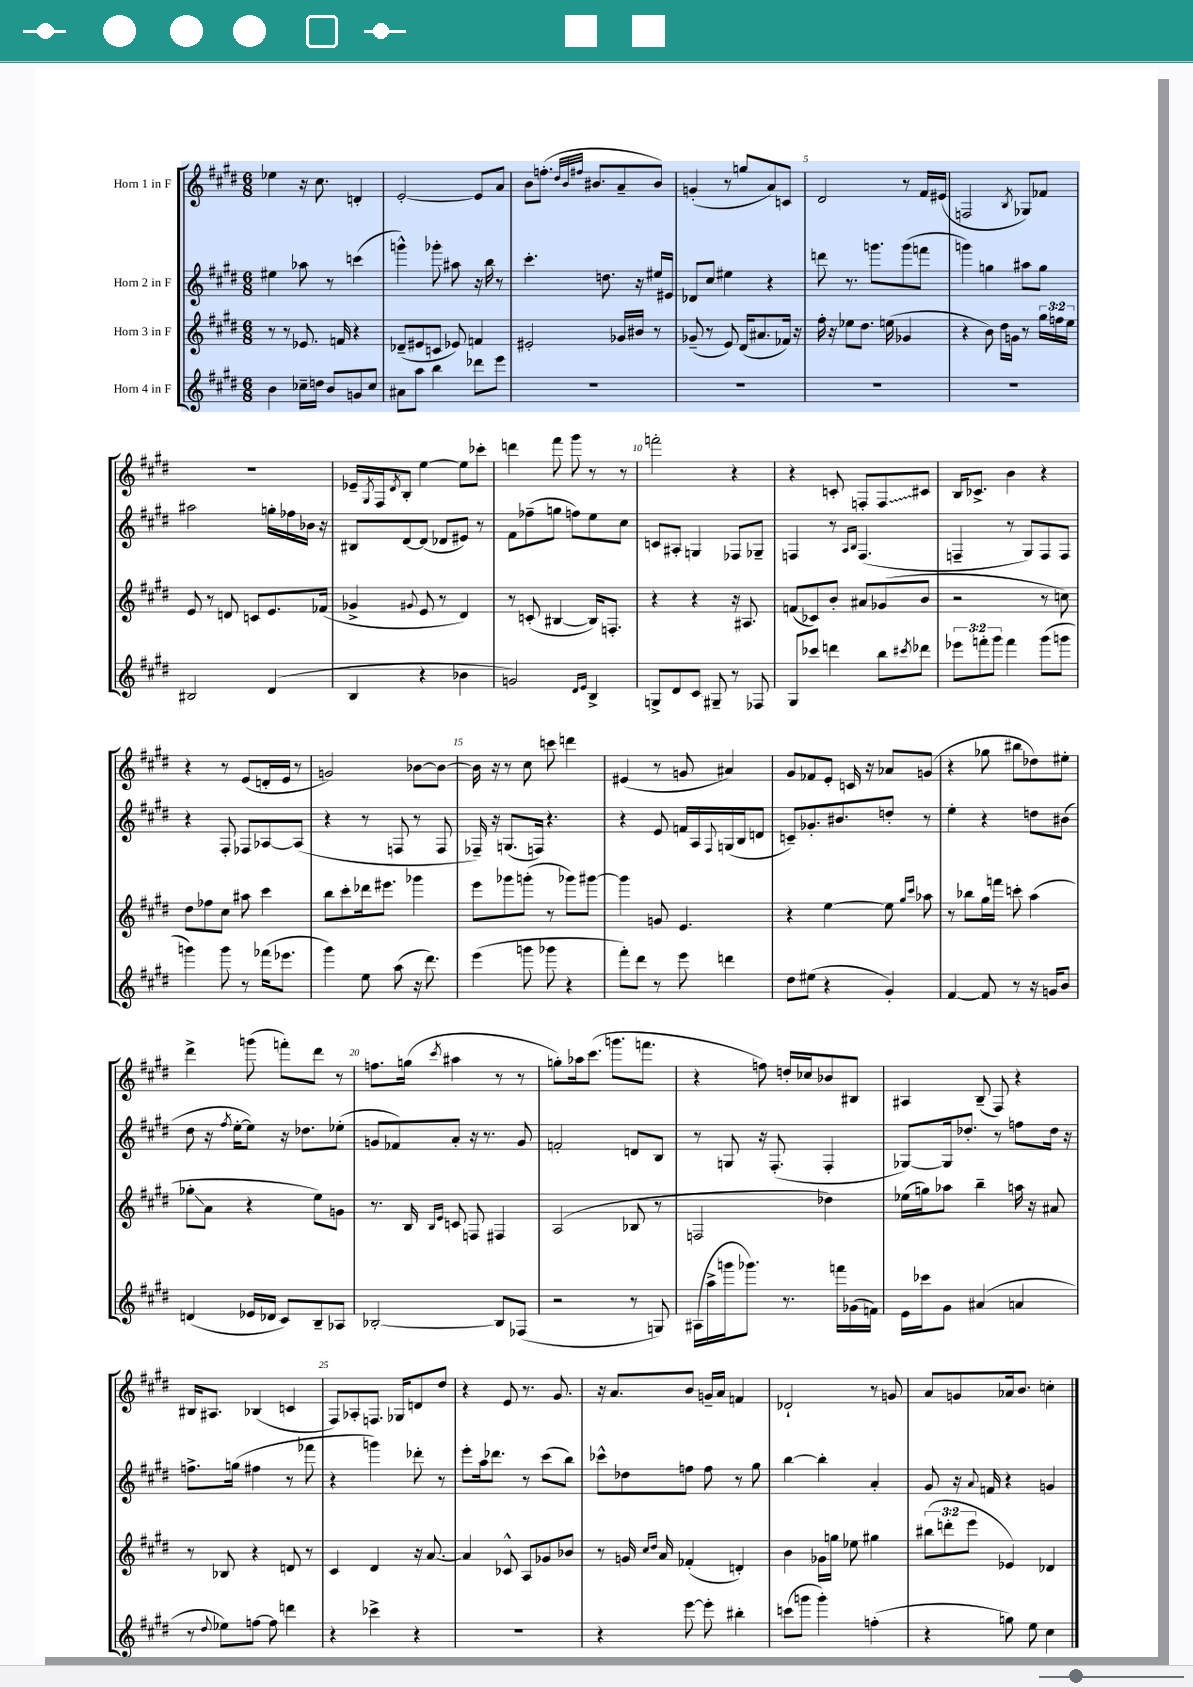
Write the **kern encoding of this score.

**kern	**kern	**kern	**kern
*staff4	*staff3	*staff2	*staff1
*clefG2	*clefG2	*clefG2	*clefG2
*k[f#c#g#d#]	*k[f#c#g#d#]	*k[f#c#g#d#]	*k[f#c#g#d#]
*M6/8	*M6/8	*M6/8	*M6/8
4b	8r	4ee#	4ee-
.	8r	.	.
16cc-~	8.e-	8aa-	16r
16dd	.	.	8.cc#
8b	.	8r	.
.	16f	.	.
8g	4r	(4ccc	4d'
8cc-	.	.	.
=	=	=	=
8a#	(8d-~	4ggg^^)	[2e'
8aa	8e#	.	.
4bb	8c	8ggg-'	.
.	8e-)	8aa#	.
8ddd-	4f	16r	8e]
.	.	16bb	.
8eee	.	8r	8a
=	=	=	=
2.r	2e#'	4.ccc#'	8b
.	.	.	(8.ff'
.	.	.	32qqdd#
.	.	.	32qqb
.	.	.	32qqff#
.	.	.	8.b#
.	.	8.dd	.
.	16g-	.	8a~
.	16b#	16r	.
.	8r	16ee#	8b#)
.	.	16e#	.
=	=	=	=
2.r	(8g-~	8d-	(4g'
.	8r	8cc#	.
.	8e)	4ee#	8r
.	(16d#	.	8gg
.	8.a#	.	.
.	.	4r	8a)
.	16f-)	.	8c
.	16r	.	.
=	=	=	=
2.r	16ff#'	8ddd	2d#
.	16r	.	.
.	8ee-	8.r	.
.	8.dd#	.	.
.	.	8.ggg	.
.	(16ee	.	.
.	4g-	(8ggg	8r
.	.	8fff	16f#
.	.	.	(16e#
=	=	=	=
2.r	4r	4ggg)	2F
.	8b)	4gg	.
.	16dd#	.	.
.	16g	.	.
.	.	.	8qB
.	8r	8aa#	8G-)
.	24gg#	8gg	8f-
.	24ff	.	.
.	24ee	.	.
=	=	=	=
2B#	8e	2aa#	2.r
.	8r	.	.
.	8d	.	.
.	8c	.	.
(4d#	8.e	16gg'	.
.	.	16ff-	.
.	.	16b-	.
.	(16f-	16r	.
=	=	=	=
4B	4g-^	8B#	16e-~
.	.	.	8qG#
.	.	.	16F#
.	.	.	8qd#
.	.	[8d#	8B'
.	8qqg#	.	.
4r	8e	(8d#]	[4ee
.	8r	8d-	.
4b-	4d#)	8e#)	8ee]
.	.	8r	8ccc-'
=	=	=	=
2g)	8r	8f#	4ddd
.	(8c'	(8ff-~	.
.	[4B#	8gg	8fff#
.	.	8ff)	8ggg#
16qqd#	.	.	.
16qqe	.	.	.
4B^	16B#])	8ee	8r
.	8.F'	.	.
.	.	8cc#	8r
=	=	=	=
8G^	4r	8c	2fff'
8d#	.	8A#'	.
8c#	4r	4G	.
8G#~	.	.	.
8r	16r	8F-	4r
.	8.A#	.	.
8F-	.	8G-~	.
=	=	=	=
8G#	(8f	4F	4r
8ccc-	8c-)	.	.
4ddd	8b'	8r	8c'
.	.	16qqA	.
.	.	16qqB	.
.	8a#	(4.F	8F'
8bb	(8g-	.	8F
8qccc#	.	.	.
8ddd-	8b	.	8c#
=	=	=	=
12eee-	2r	4F~	16B
.	.	.	8.c-^
12fff'	.	.	.
12ggg#	.	.	.
4fff	.	8r	4b
.	.	8G#)	.
(8ggg#	8r	8F	4r
8ggg	8cc)	8F	.
=	=	=	=
4ggg)	8dd#	4r	4r
.	8ff-	.	.
8ggg	8cc#	8F#'	8r
8r	8aa#	8F-	(8e
(16fff-	4ccc#	[8A-	16d'
8.eee-	.	.	16e
.	.	(8A-]	8r
=	=	=	=
4ggg#)	8bb	4r	2g)
.	8ccc#'	.	.
8ee	16ddd-	8r	.
.	8.eee#	.	.
(8aa	.	8F	.
16r	4ggg-	8r	[8b-
8.ddd#)	.	.	.
.	.	8F	8b-_
=	=	=	=
(4eee	8eee	16F-~)	16b-]
.	.	16r	16r
.	8ggg-	(8.G	8r
8ggg	(8ggg'	.	8cc#
.	.	16F)	.
8ggg-	8r	4.r	8ccc
4r	8ggg-)	.	4ddd
.	[8ggg#	.	.
=	=	=	=
8fff#')	4ggg#]	4r	(4e#
8ddd#	.	.	.
8r	8g	8e	8r
8eee	4.e	16f	8g
.	.	16A	.
.	.	8qqF#	.
4ddd	.	(16G	4a#)
.	.	16B	.
.	.	8d	.
=	=	=	=
8dd#	4r	8c~)	8g#
(8ee#	.	8.g-'	8f-
4r	[4ee	.	8e'
.	.	8.b#	.
.	.	.	16c
.	.	.	16r
4g#')	8ee]	8dd'	8a-
.	16qqgg#	.	.
.	16qqccc#	.	.
.	8aa-	8r	(8g
=	=	=	=
[4f#	8r	4ee'	4r
.	8bb-	.	.
8f#]	16gg#	4r	8gg-
.	16fff	.	.
8r	8ccc'	.	8bb#
16r	(4aa	8dd	8dd-)
16g	.	.	.
8b	.	(8b#	8ee#'
=	=	=	=
(4d	8gg-'	8dd#	4ddd#^
.	8a	16r	.
.	.	8qff#	.
.	.	[16ee'	.
16e-	4r	8ee])	(8ggg
16d-	.	.	.
8c#)	.	16r	8fff')
.	.	8.dd-	.
8B~	8ee)	.	8ddd#
8A-	8g	(8ee-'	8r
=	=	=	=
[2B-'	8.r	8g	8.ff
.	.	8f-)	.
.	16B	.	(16gg
.	16qqB	.	.
.	16qqe	.	8qccc#
.	8c	8a'	4aa#
.	8F	16r	.
.	.	8.r	.
8B-]	4F#	.	8r
(8F-	.	8g	8r
=	=	=	=
2r	(2A	2f'	8gg')
.	.	.	16aa-
.	.	.	(8.ccc#
.	.	.	8.ggg
8r	8B-	8d	.
.	.	.	8.fff
8G)	8r	8B	.
=	=	=	=
(16A#	2F	8r	4r
16aa^	.	.	.
16ggg	.	8G	.
8.ggg-)	.	.	.
.	.	16r	8ff)
.	.	(8.F#'	.
8.r	.	.	16dd'
.	.	.	16cc-
.	4dd-)	4F#'	8b-
16fff	.	.	.
(16g-	.	.	8B#
16f)	.	.	.
=	=	=	=
16e	(16ee-	[8G-)	4A#
16ccc-	16gg)	.	.
8g#	8aa-	16G-]	.
.	.	8.dd-'	.
(4a#	4bb~	.	(8B~
.	.	8r	8F#)
4a	16aa	8ff	4r
.	16r	.	.
.	8a#	16dd-	.
.	.	16r	.
=	=	=	=
8r	8r	8.ff^	16B#
.	.	.	8.A#
8qqdd#	.	.	.
8ee-)	8B-	.	.
.	.	(16gg	.
[8ff	4r	4ff#	(4B-
8ff]	.	.	.
4ddd	8d	8r	4c
.	8r	8fff-	.
=	=	=	=
4r	4c#	4r	8F#)
.	.	.	8A-'
4ccc-^	4d#	4ggg)	8.F
.	.	.	16G-
4r	16r	8ddd-'	8d
.	[8.a	.	.
.	.	8r	8dd#
=	=	=	=
2.r	4a]	8eee'	4r
.	.	16aa	.
.	.	8.ddd-	.
.	8c-^^	.	8e
.	8A	8r	8.r
.	8g-	(8ccc#	.
.	.	.	8.g#
.	8b-	8bb)	.
=	=	=	=
4r	8r	8ccc-^^	16r
.	.	.	8.a
.	16g	8dd-	.
.	16qqcc#	.	.
.	16qqdd#	.	.
.	16a	.	.
[8eee	(4f-'	8ff	8b
8eee']	.	8ff	16g~
.	.	.	16a
4bb#'	4d')	8r	4f
.	.	8gg#	.
=	=	=	=
(8ccc	4b	[4bb	2d-`
8ggg	.	.	.
4ggg')	16g-	4bb']	.
.	16gg	.	.
.	8ee-	.	.
(4ff'	4gg#	4a'	8r
.	.	.	8g
=	=	=	=
4r	(12bb#	8g#	8a
.	12ddd'	.	.
.	.	16r	8g
.	12eee	.	.
.	.	8qqa	.
.	.	16f	.
8gg)	4e-)	4r	16a-
.	.	.	8.b
8ee	.	.	.
4cc#	4d-	4g	4cc'
==	==	==	==
*-	*-	*-	*-
